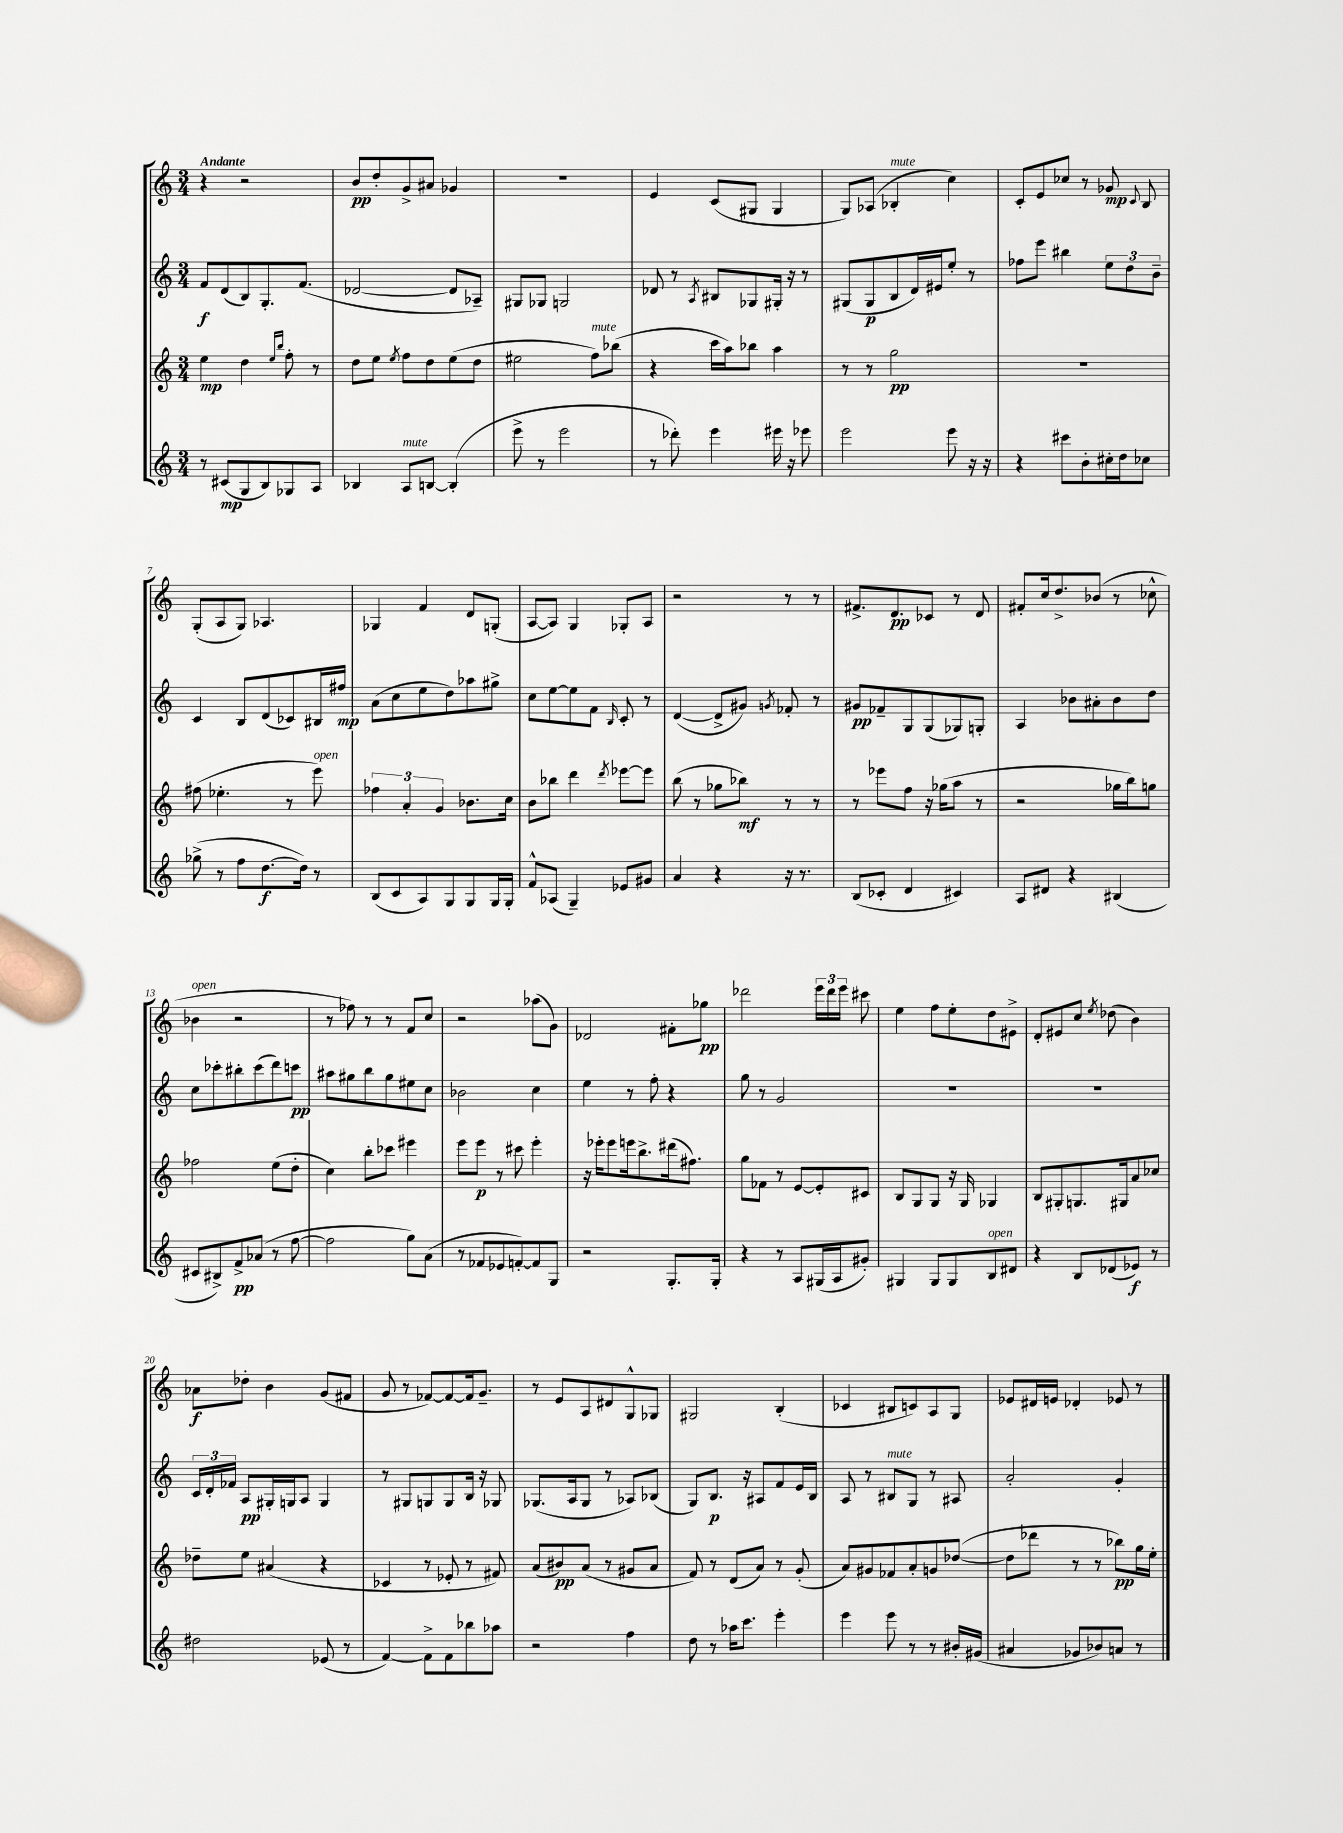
<<
\new StaffGroup <<
\new Staff = "s0" {
    \clef treble \key c \major \numericTimeSignature \time 3/4 \tempo "Andante"
    \autoBeamOff r4 r2 |
    b'8[\pp d''8-. g'8-> ais'8] ges'4 |
    R2. |
    e'4 c'8[( gis8] gis4 |
    g8[) aes8]( bes4-.^\markup { \italic "mute" } c''4) |
    c'8[-. e'8 ces''8] r8 ges'8\mp \appoggiatura { c'8 } b8 |
    g8[-.( a8 g8]) aes4. |
    ges4 f'4 d'8[ g8]-.( |
    a8[~ a8]) g4 ges8[-. a8] |
    r2 r8 r8 |
    fis'8.[-> d'8.\pp ces'8] r8 d'8 |
    fis'8[-. c''16 d''8.-> bes'8]( r8 ces''8-^ |
    bes'4^\markup { \italic "open" } r2 |
    r8 fes''8) r8 r8 f'8[ c''8] |
    r2 aes''8[( g'8]) |
    des'2 fis'8[-. ges''8]\pp |
    des'''2 \tuplet 3/2 { e'''16[ des'''16 e'''16] } cis'''8 |
    e''4 f''8[ e''8-. d''8 eis'8]-> |
    d'8[-. eis'8 c''8] \acciaccatura { e''8 } des''8( b'4) |
    aes'8[\f des''8]-. b'4 g'8[( fis'8] |
    g'8 r8 fes'8[~) fes'8~ fes'16 g'8.]-- |
    r8 e'8[ a8 dis'8 g8-^ ges8] |
    gis2 b4-.( |
    ces'4 bis8[ c'8) a8 g8] |
    ees'8[ dis'16 e'16] des'4-. ees'8 r8 \bar "|." |
}
\new Staff = "s1" {
    \clef treble \key c \major \numericTimeSignature \time 3/4
    \autoBeamOff f'8[\f d'8( b8) g8.-. f'8.]( |
    des'2~ des'8[ aes8]--) |
    gis8[ ges8] g2 |
    des'8 r8 \acciaccatura { a8 } bis8[ ges8 gis16]-. r16 r8 |
    gis8[( gis8\p b8 d'16) eis'16 e''8]-. r8 |
    fes''8[ e'''8] bis''4 \tuplet 3/2 { e''8[ d''8 b'8]-- } |
    c'4 b8[ d'8( ces'8) bis16 fis''16]\mp |
    a'8[( c''8 e''8 d''8) aes''8 gis''8]-> |
    c''8[ e''8~ e''8 f'8] \grace { b16 } c'8-. r8 |
    d'4~( d'8[-> gis'8]) \acciaccatura { g'8 } fes'8-. r8 |
    gis'8[\pp fes'8-- g8 g8( ges8) g8]-. |
    a4 bes'8[ ais'8-. bes'8 d''8] |
    c''8[ ces'''8-. bis''8-. ces'''8( d'''8) c'''8]\pp |
    ais''8[ gis''8 b''8 gis''8 eis''8 c''8] |
    bes'2 c''4 |
    e''4 r8 f''8-. r4 |
    g''8 r8 g'2 |
    R2. |
    R2. |
    \tuplet 3/2 { c'16[ d'16-. fes'16] } a8[\pp gis16-. g16 a8] g4 |
    r8 gis8[ g8 g8 b16] r16 ges8 |
    ges8.[( a16 ges8] r8 aes8[) bes8]( |
    g8[) b8.]\p r16 ais8[ f'8 e'16 b16] |
    a8 r8 bis8[^\markup { \italic "mute" } g8] r8 ais8 |
    a'2-. g'4-. \bar "|." |
}
\new Staff = "s2" {
    \clef treble \key c \major \numericTimeSignature \time 3/4
    \autoBeamOff e''4\mp d''4 \grace { e''16[ b''16] } f''8-. r8 |
    d''8[ e''8] \acciaccatura { e''8 } f''8[ d''8 e''8( d''8] |
    eis''2 f''8[^\markup { \italic "mute" }) bes''8]( |
    r4 c'''16[ a''16) bes''8] a''4 |
    r8 r8 g''2\pp |
    R2. |
    fis''8( ees''4.-. r8 e'''8^\markup { \italic "open" }) |
    \tuplet 3/2 { fes''4 a'4-. g'4 } bes'8.[ c''16] |
    b'8[ bes''8] d'''4 \acciaccatura { d'''8 } ees'''8[~ ees'''8] |
    b''8( r8 ges''8[ bes''8]\mf) r8 r8 |
    r8 ees'''8[ f''8] r16 ges''16[( a''8] r8 |
    r2 ges''16[ b''16) g''8] |
    fes''2 e''8[( d''8]-. |
    c''4) b''8[-. ces'''8] eis'''4 |
    e'''8[ e'''8]\p r8 cis'''8 e'''4-. |
    r16 ees'''16[-. ees'''8 e'''16 b''8.-> dis'''16( fis''8.]) |
    g''8[ fes'8] r8 e'8[~ e'8-. cis'8] |
    b8[ g8 g8] r16 g16 ges4 |
    b8[ gis8-. g8. gis16 a'8 ces''8] |
    des''8[-- e''8] ais'4( r4 |
    ces'4 r8 ees'8-. r8 fis'8) |
    a'8[( bis'8\pp) a'8]( r8 gis'8[ a'8] |
    f'8) r8 d'8[( a'8]) r8 g'8-.( |
    a'8[) gis'8 fes'8 a'8-. g'8 des''8]~( |
    des''8[ des'''8] r8 r8 bes''8[\pp) g''16 e''16]-. \bar "|." |
}
\new Staff = "s3" {
    \clef treble \key c \major \numericTimeSignature \time 3/4
    \autoBeamOff r8 cis'8[\mp( g8 b8) ges8 a8] |
    bes4 a8[^\markup { \italic "mute" } b8]~ b4-.( |
    e'''8-> r8 e'''2 |
    r8 des'''8-.) e'''4 eis'''16 r16 ees'''8 |
    e'''2 e'''8 r16 r16 |
    r4 cis'''8[ b'8-. cis''16-. d''16 ces''8] |
    ges''8->( r8 f''8[ d''8.~\f d''16]) r8 |
    b8[( c'8 a8) g8 g8 g16 g16]-. |
    f'8[-^ aes8]( g4--) ees'8[ gis'8] |
    a'4 r4 r16 r8. |
    b8[( ces'8]-. d'4 cis'4) |
    a8[ dis'8] r4 bis4( |
    cis'8[ bis8->) f'8->\pp aes'8]( r8 f''8~ |
    f''2 g''8[) a'8]( |
    r8 fes'8[ ees'8 f'8~-.) f'8 g8] |
    r2 g8.[-. g16]-. |
    r4 r8 a8[ gis16( a16 gis'8]-.) |
    gis4 gis8[ gis8 b8^\markup { \italic "open" } dis'8] |
    r4 b8[ des'8( ees'8]\f) r8 |
    dis''2 ees'8( r8 |
    f'4~) f'8[-> f'8 bes''8 aes''8] |
    r2 f''4 |
    d''8 r8 aes''16[ c'''8.] e'''4-. |
    e'''4 e'''8 r8 r8 bis'16[-. gis'16]( |
    ais'4 ges'8[ bes'8) a'8] r8 \bar "|." |
}
>>
>>
